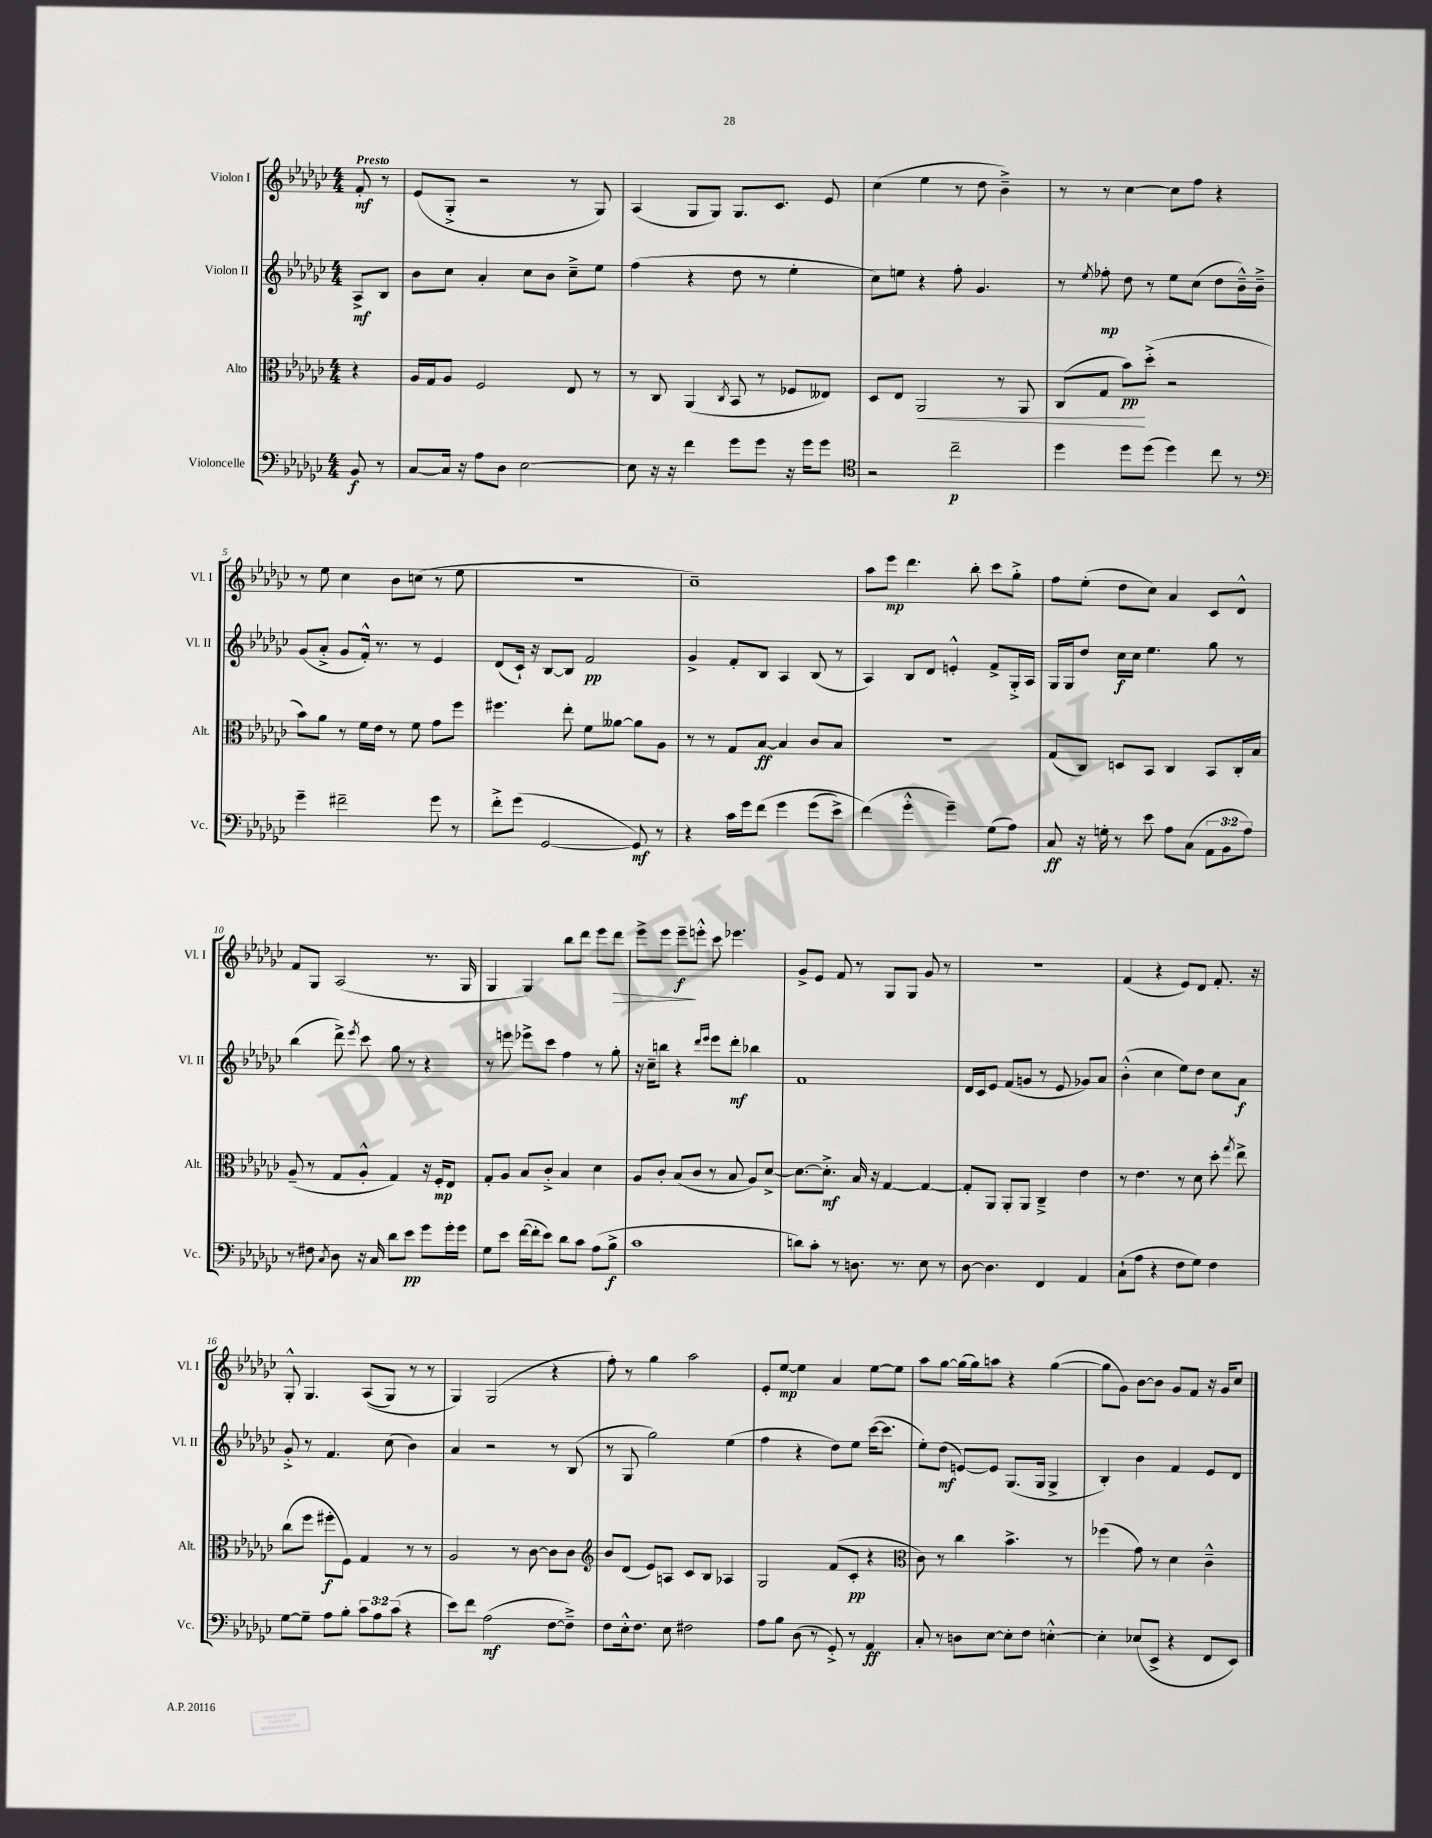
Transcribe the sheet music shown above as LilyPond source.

<<
\new StaffGroup <<
\new Staff = "s0" \with { instrumentName = "Violon I" shortInstrumentName = "Vl. I" } {
    \clef treble \key ges \major \numericTimeSignature \time 4/4 \partial 4 \tempo "Presto"
    \autoBeamOff f'8-.\mf r8 |
    ees'8[( ges8]-.-> r2 r8 ges8) |
    aes4( ges8[ ges8]) ges8.[ ces'8.] ees'8 |
    ces''4( ees''4 r8 des''8 bes'4--->) |
    r8 r8 ces''4~ ces''8[ f''8] r4 |
    r8 ees''8 ces''4 bes'8[ c''8]( r8 ees''8 |
    R1 |
    ces''1--) |
    aes''8[ ees'''8]\mp des'''4. bes''8-. ces'''8[ ges''8]-.-> |
    f''8[ ees''8]-.( des''8[ ces''8]) aes'4 ces'8[ des'8]-^ |
    f'8[ ges8] aes2( r8. ges16 |
    ges4 ges4) bes''8[ des'''8] ees'''8[ des'''8]\> |
    ees'''8[-> ees'''8] ees'''8[--\f\! e'''8]-.-^ ces'''8 ees'''4. |
    ges'8[-> ees'8] f'8 r8 ges8[ ges8] ges'8 r8 |
    R1 |
    f'4( r4 ees'8[) des'8] f'8.-. r16 |
    ges8-.-^ ges4. aes8[(\( ges8]) r8 r8 |
    ges4\) ges2( r4 |
    f''8-.) r8 ges''4 aes''2 |
    ees'8[-. ees''8]~\mp ees''4 aes'4 ees''8[~ ees''8] |
    aes''8[ ges''8]~ ges''16[( ges''16) a''8] r4 ges''4~( |
    ges''8[ ges'8]) bes'8[~ bes'8] ges'8[ f'8] r16 ges'16[ ces''8] \bar "|." |
}
\new Staff = "s1" \with { instrumentName = "Violon II" shortInstrumentName = "Vl. II" } {
    \clef treble \key ges \major \numericTimeSignature \time 4/4 \partial 4
    \autoBeamOff aes8[->\mf bes8] |
    bes'8[ ces''8] aes'4-. ces''8[ bes'8] ces''8[---> ees''8] |
    f''4( r4 des''8 r8 ees''4-. |
    ces''8[) e''8] r4 f''8-. ges'4. |
    r8 \acciaccatura { ees''8 } fes''8-.\mp des''8 r8 ees''8[ ces''8]( des''8[ bes'16---^) bes'16]---> |
    ges'8[( aes'8]-.-> ges'8[ f'16]-.-^) r8. r8 ees'4 |
    des'8[( ces'16]-!) r16 bes8[~ bes8] f'2\pp |
    ges'4-> f'8[-. bes8] aes4 bes8( r8 |
    aes4) bes8[ des'8] e'4-.-^ f'8[-> ges16-.-> aes16] |
    ges16[ ges16 des''8] ces''16[\f ces''16] ees''4. ges''8 r8 |
    bes''4( des'''8->) \acciaccatura { ees'''8 } ces'''8 ges''8 r8 r4 |
    r8 e'''8 ees'''8[-> ces'''8] f''4 r8 ges''8-. |
    r16 ces''16[-- b''8] r4 \grace { des'''16[ ees'''16] } ees'''8[ des'''8]-.\mf bes''4 |
    f'1 |
    des'16[ ces'16 ees'8] f'8[( g'8] r8 ees'8 ges'8[) aes'8] |
    bes'4-.-^( ces''4 ees''8[) des''8] ces''8[ aes'8]\f |
    ges'8-.-> r8 f'4. ces''8( bes'4) |
    aes'4 r2 r8 bes8( |
    r8 ges8 ges''2) ees''4( |
    f''4 r4 des''8[) ees''8] ces'''16[~( ces'''8.] |
    ees''8[-.) des''8]\mf( e'8[~) e'8] ges8.[( ges16] ges4-> |
    bes4-.) bes'4 f'4 ees'8[ des'8] \bar "|." |
}
\new Staff = "s2" \with { instrumentName = "Alto" shortInstrumentName = "Alt." } {
    \clef alto \key ges \major \numericTimeSignature \time 4/4 \partial 4
    \autoBeamOff r4 |
    aes16[ ges16 aes8] f2 ees8 r8 |
    r8 ces8 aes,4( \acciaccatura { ces8 } bes,8 r8 fes8[ eeses8]) |
    des8[ ees8] aes,2\< r8 aes,8 |
    ces8[( ges8] bes'8[\pp\!) des''8]-.->( r2 |
    bes'8[) aes'8] r8 f'16[ ees'16] r8 f'8 ges'8[ f''8] |
    fis''4. ees''8-. f'8[ aeses'8]~ aeses'8[ aes8] |
    r8 r8 ges8[ bes8]~\ff bes4 ces'8[ bes8] |
    R1 |
    ges8[( ces8]) d8[ bes,8] ces4 bes,8[ ces16-. bes16] |
    aes8--( r8 ges8[ aes8]-.-^ ges4) r16 f16[-.\mp ees8] |
    ges8[-. aes8] bes8[ ces'8]-.-> bes4 des'4 |
    aes8[ ces'8]-. bes8[( ces'8] r8 bes8 aes8[) des'8]~-> |
    des'8.[~ des'8.]-.->\mf bes16 r16 ges4~ ges4~ |
    ges8[-. aes,8] aes,8[-. aes,8] ces4---> ees'4 |
    r8 ees'4. r8 des'8 des''8-. \acciaccatura { ges''8 } ees''8-> |
    ces''8[( f''8] fis''8[-.\f f8]) ges4 r8 r8 |
    aes2 r8 ces'8~ ces'8[ ces'8] |
    \clef treble bes'8[ des'8]( ees'8[) a8] ces'8[ bes8] aes4 |
    ges2 f'8[( ces'8]-.\pp r4 |
    \clef alto ces'8) r8 ces''4 bes'4.-> r8 |
    fes''4( ges'8) r8 des'4 ces'4---^ \bar "|." |
}
\new Staff = "s3" \with { instrumentName = "Violoncelle" shortInstrumentName = "Vc." } {
    \clef bass \key ges \major \numericTimeSignature \time 4/4 \override Staff.TupletNumber.text = #tuplet-number::calc-fraction-text \partial 4
    \autoBeamOff bes,8\f r8 |
    ces8[~ ces16] r16 aes8[ des8] ees2~ |
    ees8 r16 r16 f'4 ges'8[ ges'8] r16 ges'16[ ges'8] |
    \clef tenor r2 ces''2--\p |
    des''4 des''8[ des''8]( des''4) ces''8 r8 |
    \clef bass ges'4-- fis'2-- ges'8 r8 |
    f'8[-.-> ges'8]( ges,2~ ges,8\mf) r8 |
    r4 ces'16[ ges'16 f'8]\( ges'4 ges'8[( ees'8]->) |
    f'4(\) ges'4-.-^ ges'4--) ges8[( aes8]) |
    ces8\ff r16 g16-. r8 ees'8 aes8[ ces8]( \tuplet 3/2 { aes,8[ bes,8 aes8]) } |
    r8 fis8 \acciaccatura { ces8 } des8 r16 ces16 des'8[ ees'8]\pp ges'8[ ges'16-. ges'16] |
    ges8[ ees'8] f'16[~( f'16-. ees'8]) des'8[ ces'8] aes8[( bes8]->\f |
    ces'1 |
    d'8[) ces'8]-. r8 d8. r8. ees8 r8 |
    des8~ des4. f,4 aes,4 |
    ces8[-!( aes8] r4 f8[ ges8]) f4 |
    ges8[~ ges8]-- aes8[ bes8]-. \tuplet 3/2 { ces'8[ aes8 ces'8]( } r4 |
    ees'8[) f'8] aes2\mf( f8[~ f8]--->) |
    f8[ ees16-.-^ f8.] ees8 fis2 |
    aes8[ bes8] des8( r8 ges,8-.->) r8 aes,4\ff |
    ces8-. r8 d8[ ees8]~ ees8[-. f8] e4~-.-^ |
    e4-. ees8[( ees,8]-> r4 f,8[ ees,8]) \bar "|." |
}
>>
>>
